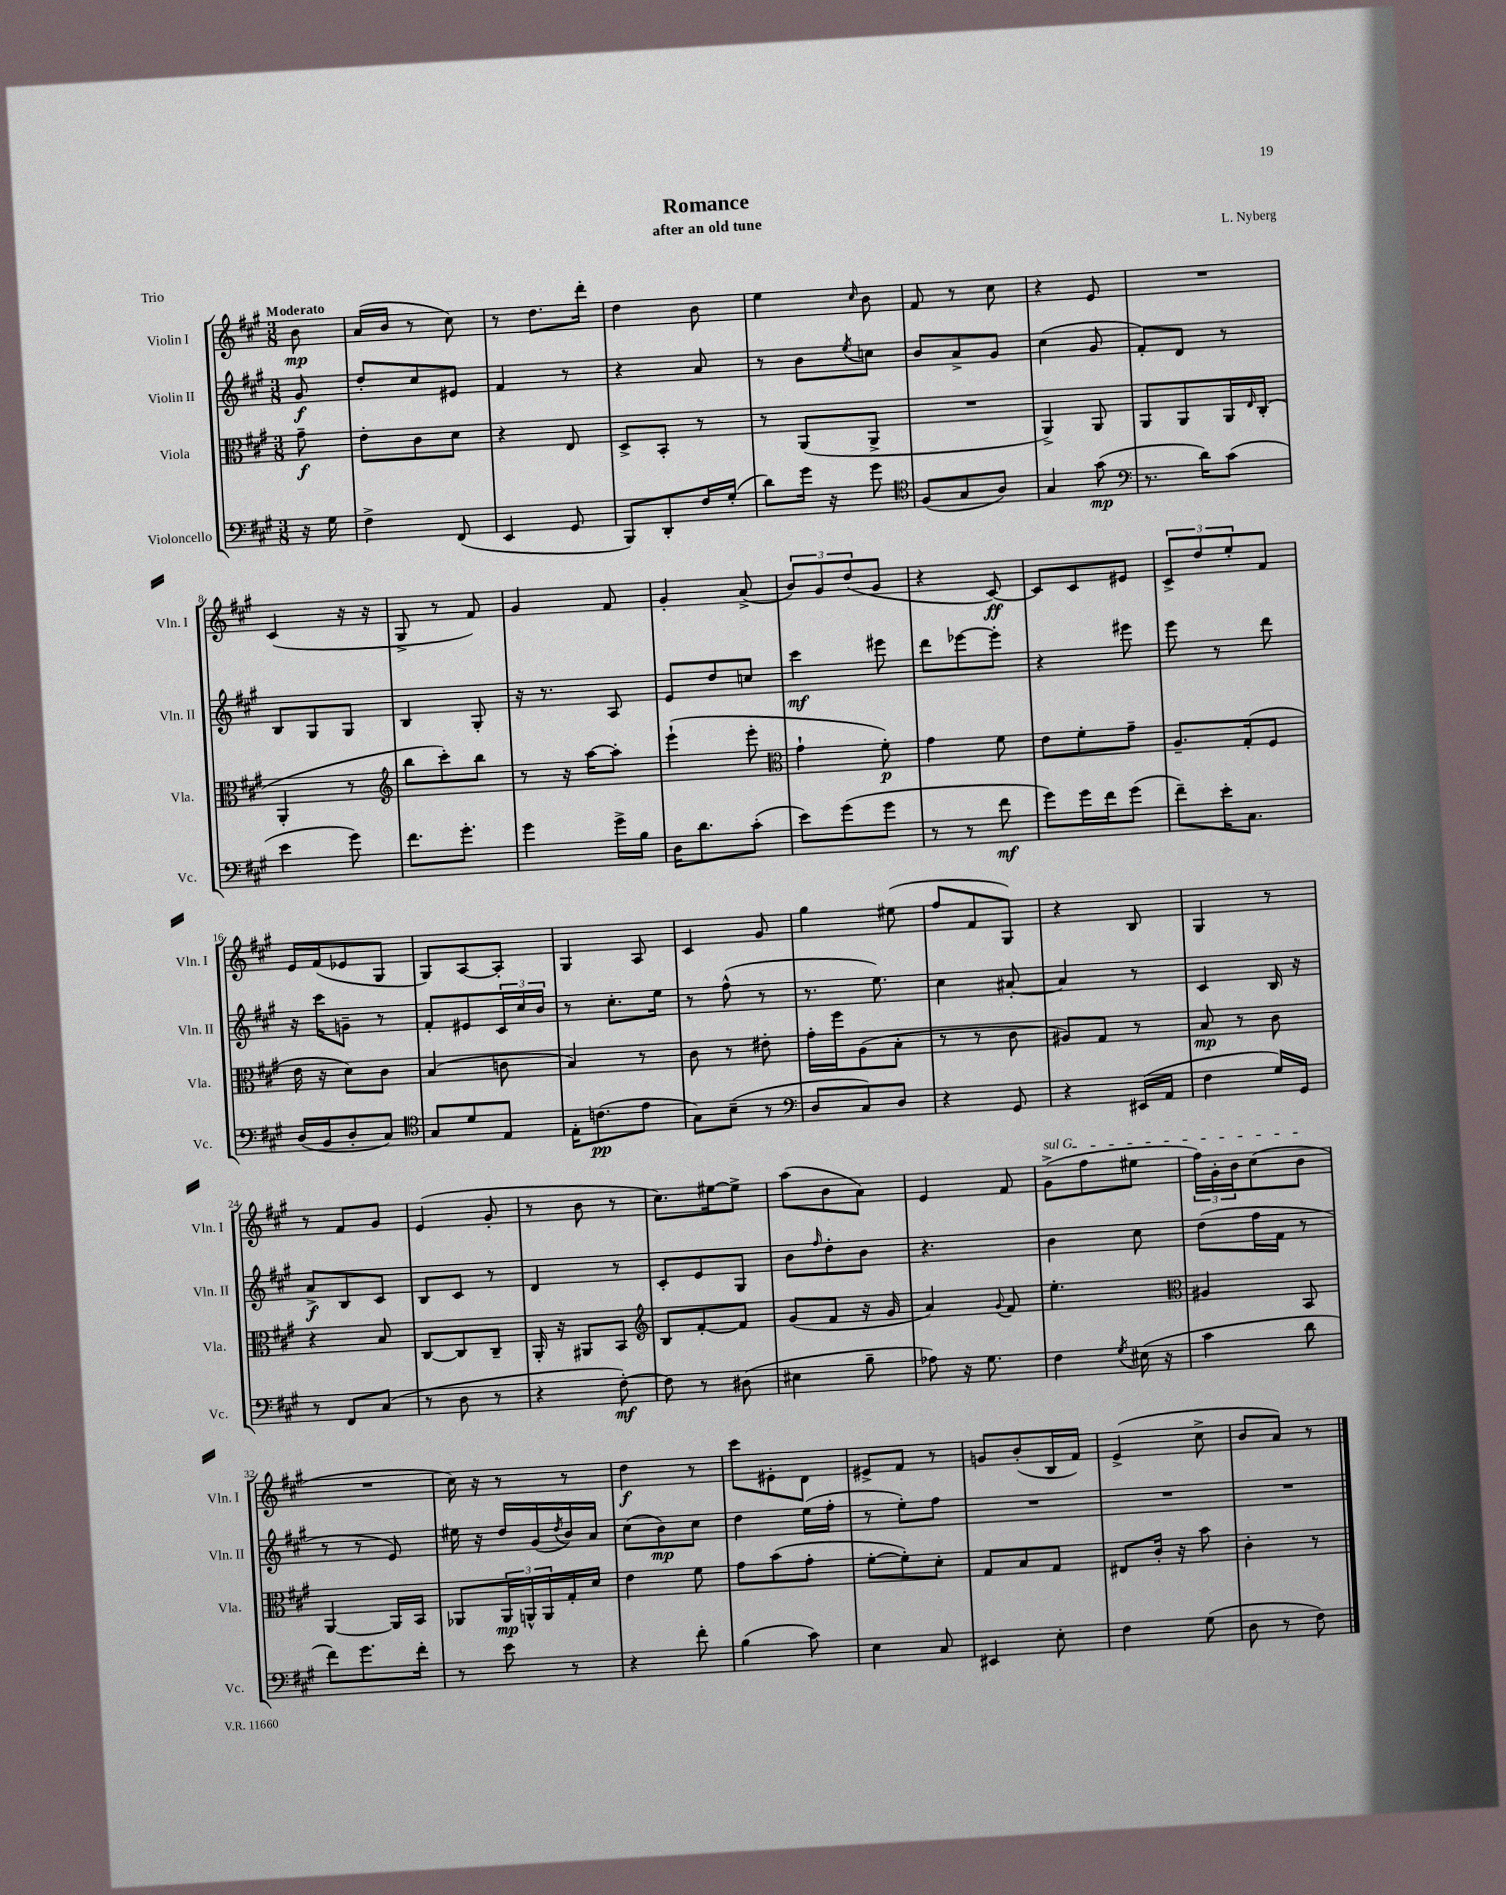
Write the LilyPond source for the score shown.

\header { title = "Romance" composer = "L. Nyberg" subtitle = "after an old tune" piece = "Trio" }
<<
\new StaffGroup <<
\new Staff = "s0" \with { instrumentName = "Violin I" shortInstrumentName = "Vln. I" } {
    \clef treble \key a \major \numericTimeSignature \time 3/8 \partial 8 \tempo "Moderato"
    b'8\mp |
    a'16( b'16 r8 cis''8) |
    r8 d''8. d'''16-. |
    d''4 b'8 |
    e''4 \grace { cis''16 } b'8 |
    fis'8 r8 cis''8 |
    r4 e'8 |
    R4. |
    cis'4( r16 r16 |
    gis8-> r8 fis'8) |
    gis'4 fis'8 |
    gis'4-. a'8->( |
    \tuplet 3/2 { b'8) gis'8 d''8( } gis'8 |
    r4 cis'8~\ff) |
    cis'8 cis'8 eis'8 |
    \tuplet 3/2 { cis'8-> d''8 e''8-. } fis'8 |
    e'16 fis'16( ees'8 gis8 |
    gis8) a8~ a8-. |
    gis4 a8 |
    cis'4 gis'8 |
    gis''4 eis''8( |
    fis''8 fis'8 gis8) |
    r4 b8 |
    gis4 r8 |
    r8 fis'8 gis'8 |
    e'4( gis'8-. |
    r8 b'8 r8 |
    cis''8.) eis''16~ eis''8-> |
    a''8( b'8 a'8) |
    e'4 fis'8 |
    \once \override TextSpanner.bound-details.left.text = \markup { \italic "sul G" } gis'8->\startTextSpan( fis''8 eis''8 |
    \tuplet 3/2 { fis''16) gis'16-. b'16 } cis''8( b'8\stopTextSpan |
    R4. |
    cis''16) r16 r8 r8 |
    d''4\f r8 |
    cis'''8 eis'8-. d'8 |
    eis'8-> fis'8 r8 |
    g'8 b'8-.( b16 fis'16) |
    e'4->( cis''8-> |
    b'8 a'8) r8 \bar "|." |
}
\new Staff = "s1" \with { instrumentName = "Violin II" shortInstrumentName = "Vln. II" } {
    \clef treble \key a \major \numericTimeSignature \time 3/8 \partial 8
    gis'8\f |
    d''8-. cis''8 eis'8 |
    fis'4 r8 |
    r4 a'8 |
    r8 b'8 \acciaccatura { e''8 } c''8 |
    b'8 a'8-> gis'8 |
    cis''4( gis'8 |
    fis'8-.) d'8 r8 |
    b8 gis8 gis8 |
    b4 gis8-. |
    r16 r8. a8 |
    e'8 d''8 c''8 |
    cis'''4\mf eis'''8 |
    d'''8 ees'''8~ ees'''8-. |
    r4 eis'''8 |
    e'''8 r8 d'''8 |
    r16 cis'''16 g'8-- r8 |
    fis'8-. eis'8 \tuplet 3/2 { cis'16 cis''16 b'16 } |
    r8 cis''8.-. e''16 |
    r8 fis''8-^( r8 |
    r8. e''8.) |
    cis''4 ais'8~-. |
    ais'4 r8 |
    cis'4 b16 r16 |
    a'8->\f b8 cis'8 |
    b8 cis'8 r8 |
    d'4 r8 |
    cis'8-. e'8 gis8 |
    b'8 \grace { fis''16 } d''8-. b'8 |
    r4. |
    b'4 cis''8 |
    d''8( fis''16 fis'16 r8 |
    r8 r8 e'8) |
    eis''16 r16 d''16 gis'16( \acciaccatura { d''8 } b'16) a'16 |
    cis''8( b'8\mp) cis''8 |
    d''4 e''16( fis''16-. |
    r8 e''8-.) fis''8 |
    R4. |
    R4. |
    R4. \bar "|." |
}
\new Staff = "s2" \with { instrumentName = "Viola" shortInstrumentName = "Vla." } {
    \clef alto \key a \major \numericTimeSignature \time 3/8 \partial 8
    gis'8--\f |
    e'8-. cis'8 d'8 |
    r4 e8 |
    d8-> b,8-. r8 |
    r8 a,8( a,8-> |
    R4. |
    a,4->) a,8 |
    a,8 a,8 a,16 \grace { e16 } cis16-.( |
    a,4-. r8 |
    \clef treble b''8 cis'''8-.) b''8 |
    r8 r16 a''16~ a''8-. |
    e'''4-!( e'''8-. |
    \clef alto gis'4-! fis'8-.\p) |
    gis'4 fis'8 |
    e'8 fis'8-. gis'8-- |
    a8.-- gis16-.( fis8 |
    e'16 r16 d'8) cis'8 |
    b4( c'8 |
    b4) r8 |
    cis'8 r8 eis'8-. |
    gis'16-. fis''16 a8( b8-. |
    r8 r8 cis'8 |
    ais8) gis8 r8 |
    b8\mp r8 cis'8 |
    r4 b8 |
    cis8~ cis8 cis8-- |
    a,16-. r16 ais,8 b,8 |
    \clef treble b8 fis'8~-. fis'8 |
    gis'8( fis'8 r16 gis'16 |
    a'4) \appoggiatura { gis'8 } fis'8 |
    e''4.-. |
    \clef alto ais4 b,8 |
    a,4~ a,16 b,16 |
    aes,8 \tuplet 3/2 { aes,16\mp a,16-^ a,16 } gis16-. d'16 |
    e'4 fis'8 |
    gis'8 b'8( gis'8-. |
    fis'8~-. fis'8-.) d'8-. |
    gis8 b8 gis8 |
    eis8 cis'16-. r16 b'8 |
    cis'4-. r8 \bar "|." |
}
\new Staff = "s3" \with { instrumentName = "Violoncello" shortInstrumentName = "Vc." } {
    \clef bass \key a \major \numericTimeSignature \time 3/8 \partial 8
    r16 gis16 |
    fis4-> fis,8( |
    e,4 gis,8 |
    b,,8) d,8-. fis16 gis16-.( |
    d'8) gis'16 r16 gis'8 |
    \clef tenor fis8( gis8 a8) |
    gis4 gis'8\mp( |
    \clef bass r8. d'16) cis'8( |
    e'4 gis'8) |
    fis'8. gis'8.-. |
    gis'4 gis'16-> b16 |
    d16 d'8. cis'8-.( |
    e'8) gis'8( gis'8 |
    r8 r8 fis'8\mf |
    gis'8) gis'16 fis'16 gis'8( |
    fis'8--) e'16-. cis8. |
    d16( b,16 d8-. cis8) |
    \clef tenor gis8 d'8 e8 |
    e16-. c'8.\pp( e'8 |
    gis8) b8--( r8 |
    \clef bass d8 cis8) d8 |
    r4 gis,8 |
    r4 eis,16( a,16 |
    fis4 gis16) gis,16 |
    r8 fis,8 cis8( |
    r8 d8 r8 |
    r4 fis8~-.\mf) |
    fis8 r8 dis8( |
    eis4 b8-- |
    aes8) r16 gis8. |
    fis4 \acciaccatura { gis8 } eis16( r16 |
    cis'4 d'8 |
    fis'8) gis'8. fis'16-. |
    r8 e'8 r8 |
    r4 fis'8-. |
    b4( cis'8) |
    e4 cis8 |
    eis,4 e8-. |
    fis4 gis8( |
    d8 r8 fis8) \bar "|." |
}
>>
>>
